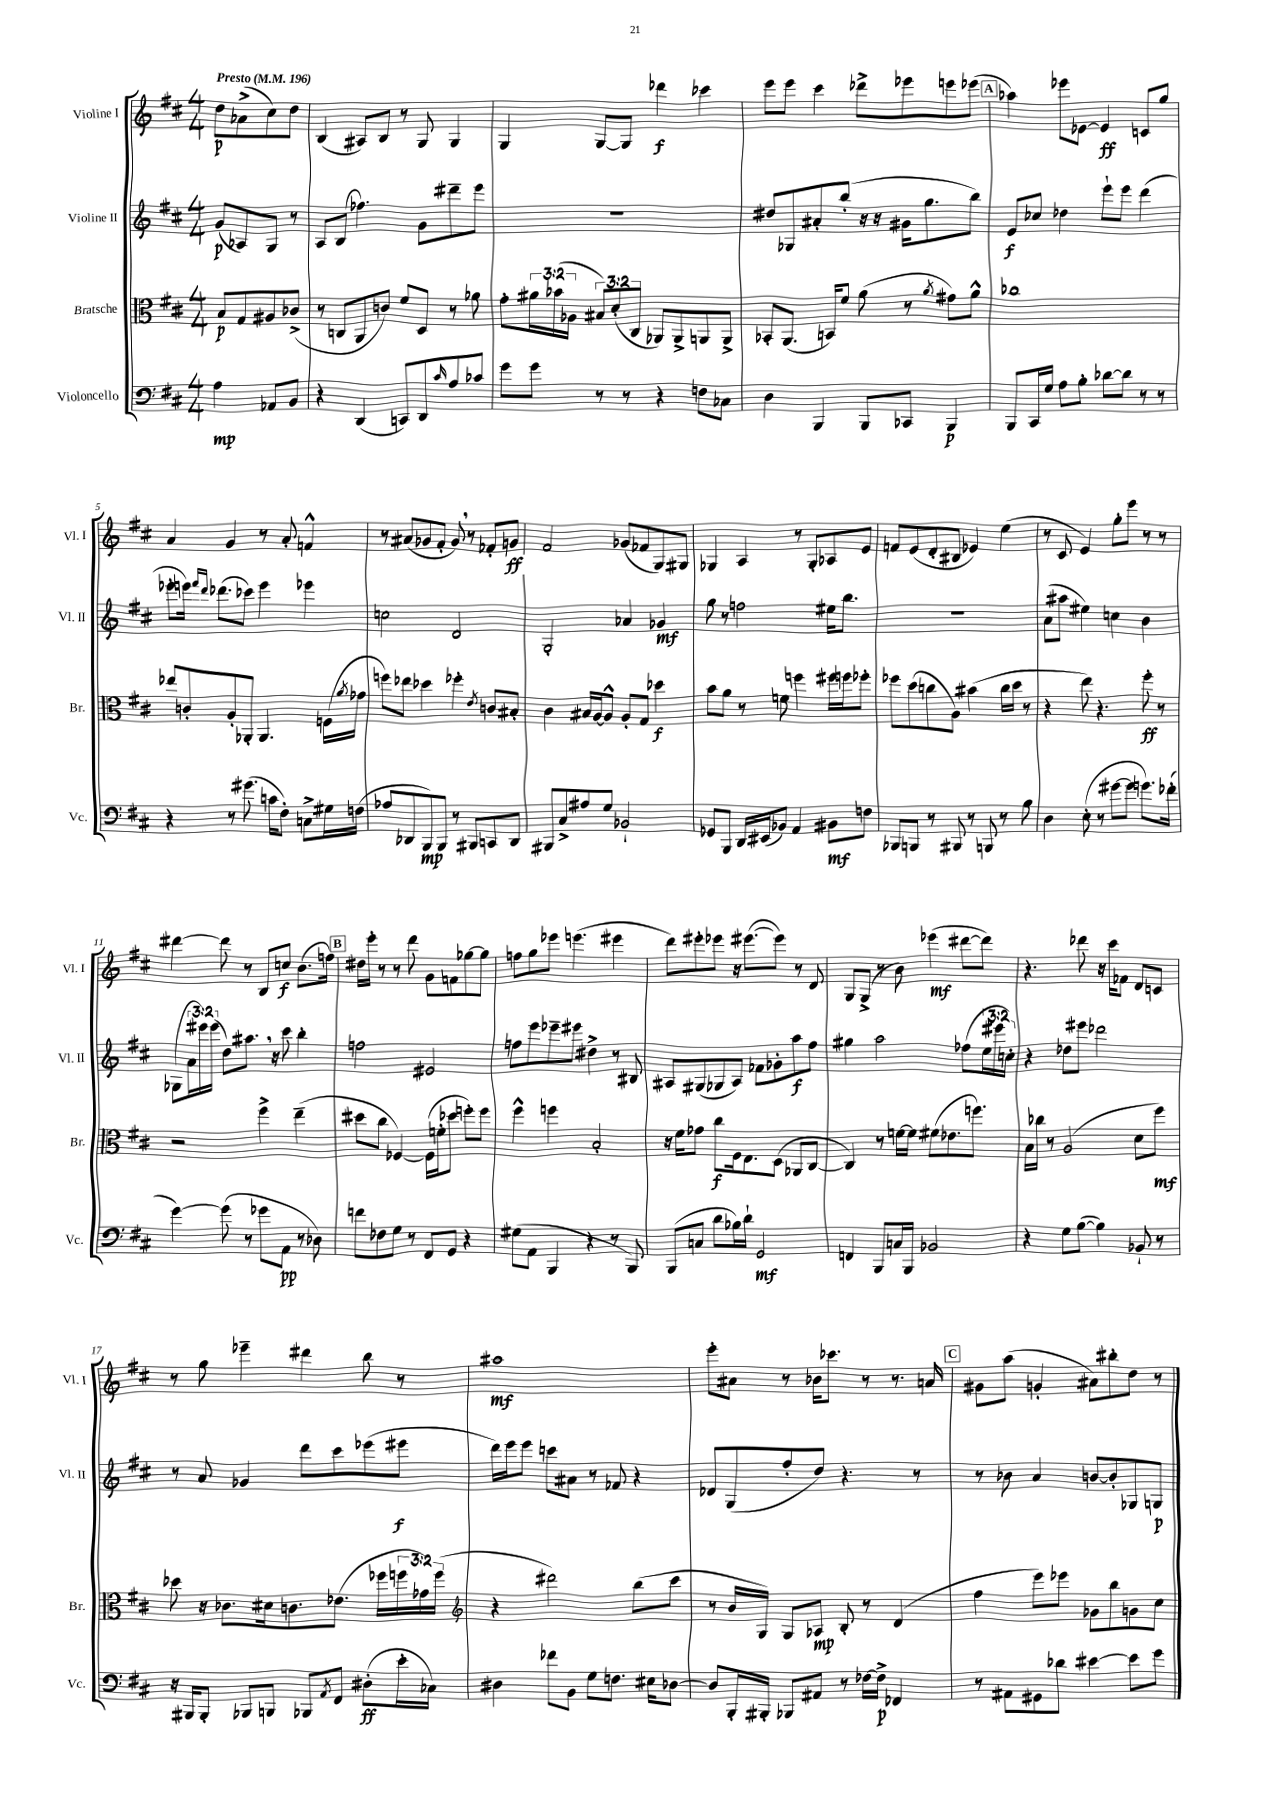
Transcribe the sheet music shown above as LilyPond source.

<<
\new StaffGroup <<
\new Staff = "s0" \with { instrumentName = "Violine I" shortInstrumentName = "Vl. I" } {
    \clef treble \key d \major \numericTimeSignature \time 4/4 \partial 2 \tempo "Presto" 4 = 196
    d''8\p aes'8->( cis''8) d''8 |
    b4( ais8) b8 r8 g8 g4 |
    g4 g8~ g8 des'''4\f ces'''4 |
    e'''8 e'''8 cis'''4 des'''8-> ees'''8 e'''8 ees'''8( |
    \mark \markup { \box "A" } aes''4) ees'''8 ees'8~ ees'4\ff c'8 g''8 |
    a'4 g'4 r8 a'8-. f'4-^ |
    r8 ais'8( ges'8 fis'8-. ges'8) \breathe r8 fes'8-. g'8\ff |
    fis'2 ges'8( fes'8 g8) gis8 |
    ges4 a4 r8 ges8-. aes8 e'8 |
    f'8 e'8( d'8-. bis8 ees'4) e''4( |
    r8 cis'8 e'4) g''8-. e'''8 r8 r8 |
    dis'''4~ dis'''8 r8 b8 c''8\f b'8.( f''16) |
    \mark \markup { \box "B" } dis''16 e'''16-. r8 r8 d'''8 g'8 f'8 ges''8~ ges''8 |
    f''8 g''8 ees'''8 e'''4.( eis'''4 |
    d'''8) eis'''8-. ees'''8 r16 eis'''8.~( eis'''8) r8 d'8 |
    g8 g8->( r8 b'8) ees'''4\mf( dis'''8~ dis'''8) |
    r4. des'''8 r16 cis'''16 fes'8 d'8 c'8 |
    r8 g''8 ees'''4-- dis'''4 b''8 r8 |
    ais''1\mf |
    e'''8-. ais'8 r8 bes'16 ces'''8. r8 r8. a'16 |
    \mark \markup { \box "C" } gis'8 a''8( g'4-. ais'8) bis''8-. d''8 r8 \bar "|." |
}
\new Staff = "s1" \with { instrumentName = "Violine II" shortInstrumentName = "Vl. II" } {
    \clef treble \key d \major \numericTimeSignature \time 4/4 \override Staff.TupletNumber.text = #tuplet-number::calc-fraction-text \partial 2
    g'8\p( aes8) g8 r8 |
    a8 b8( fes''4.) g'8 dis'''8-- e'''8 |
    R1 |
    dis''8 ges8 ais'8-. b''8-.( r16 r16 gis'16 g''8. b''8) |
    \mark \markup { \box "A" } e'8\f ces''8 des''4 e'''8-! e'''8 d'''4( |
    ees'''8-. e'''16) \grace { fis'''16 d'''16 } des'''8.( ces'''8) e'''4 ees'''4 |
    c''2 d'2 |
    g2-. aes'4 ges'4\mf |
    g''8 r8 f''2 eis''16 b''8. |
    R1 |
    a'8( ais''8 eis''4) c''4 b'4 |
    ges8( \tuplet 3/2 { a'16 eis'''16) eis'''16( } d''8) ais''8. \breathe r16 cis'''8 b''4-. |
    \mark \markup { \box "B" } f''2 eis'2 |
    f''8 e'''8 ees'''8-- eis'''8 dis''4-> r8 bis8 |
    ais8 gis8( ges8 ais8) fes'8 ges'8-. a''8\f fis''8 |
    gis''4 a''2 fes''8( \tuplet 3/2 { e''16 eis'''16 c''16-.) } |
    r4 des''8 eis'''8 des'''2 |
    r8 a'8 ges'4 d'''8 cis'''8 ees'''8( eis'''8\f |
    d'''16) e'''16 e'''8 c'''8 ais'8 r8 fes'8 r4 |
    des'8 g8( fis''8-. d''8) r4. r8 |
    \mark \markup { \box "C" } r8 bes'8 a'4 b'8~ b'8-. ges8 g8\p \bar "|." |
}
\new Staff = "s2" \with { instrumentName = "Bratsche" shortInstrumentName = "Br." } {
    \clef alto \key d \major \numericTimeSignature \time 4/4 \override Staff.TupletNumber.text = #tuplet-number::calc-fraction-text \partial 2
    b8\p g8 ais8 ces'8->( |
    r8 c8 a,8 c'8) fis'8 d8 r8 aes'8 |
    g'8-. \tuplet 3/2 { ais'16 bes'16( aes16 } \tuplet 3/2 { bis8) d'8-.( cis8 } aes,8) aes,8-> a,8 a,8-> |
    bes,8-. a,8.( b,16) fis'8 a'8( r8 \acciaccatura { a'8 } gis'8) a'8-^ |
    \mark \markup { \box "A" } ces''1 |
    ees''8 c'8-. a8-. aes,8-. aes,4. f16( \acciaccatura { a'8 } ges'16 |
    f''8) ees''8 des''4 fes''4-. \acciaccatura { e'8 } c'8 bis8-. |
    cis'4 bis16 a16~ a8-^ a8-. g8 des''4\f |
    b'8 a'8 r8 f'8 f''4 fis''16 f''16 fes''8-. |
    fes''8 d''8( c''8 a8) bis'4( c''16 d''16 r8 |
    r4 e''8) r4. fis''8-.\ff r8 |
    r2 fis''4-> e''4--( |
    \mark \markup { \box "B" } dis''8 cis''8 fes4~) fes16( f'16-. des''8 f''8-.) f''8 |
    fis''4-^ f''4 b2-. |
    r16 fis'16 ges'8 cis''8\f fis16 e8. d8( aes,8 cis8~ |
    cis4) r8 f'16~ f'16 fis'8( ees'8. f''8.) |
    b16 ces''16 r8 a2( d'8 fis''8\mf) |
    des''8 r16 ces'8. dis'16 c'8. ees'8.( fes''16 \tuplet 3/2 { f''16 ges'16) f''16( } |
    \clef treble r4 dis'''2) b''8( cis'''8 |
    r8 b'16 g16) g8 aes8\mp b8-. r8 d'4( |
    \mark \markup { \box "C" } fis''4 e'''8) ees'''8 ges'8 b''8 g'8 cis''8 \bar "|." |
}
\new Staff = "s3" \with { instrumentName = "Violoncello" shortInstrumentName = "Vc." } {
    \clef bass \key d \major \numericTimeSignature \time 4/4 \partial 2
    a4\mp aes,8 b,8 |
    r4 d,4( c,8) d,8 \grace { cis'16 } a8 ces'8 |
    g'8 g'8 r8 r8 r4 f8 ces8 |
    d4 b,,4 b,,8 ces,8 b,,4\p |
    \mark \markup { \box "A" } b,,8 cis,16 g16 a8 b8-. des'8~ des'8 r8 r8 |
    r4 r8 gis'8.( c'16 fis8-.) c8-> gis16 f16( |
    aes8 des,8 b,,8\mp) b,,8 r8 bis,,8 c,8 des,8 |
    bis,,8 cis8-> ais8 g8 bes,2-! |
    ges,8 b,,8 d,16 eis,16( bes,8) a,4 bis,8\mf f8 |
    bes,,8 b,,8 r8 bis,,8 r8 b,,8 r8 b8 |
    d4 e8-.( r8 gis'8~ gis'8 g'8.) fes'16-.( |
    g'4~) g'8( r8 ges'8 a,8\pp r8 des8) |
    \mark \markup { \box "B" } f'8 fes8 g8 r8 fis,8 g,8 r4 |
    gis8( a,8 b,,4 r4 r8 b,,8) |
    b,,8( c8 d'8 bes16) d'16-! g,2\mf |
    f,4 b,,8 c16 b,,16 bes,2 |
    r4 g8 b8~( b4) bes,8-! r8 |
    r16 bis,,16 bis,,8-. bes,,8 b,,8 bes,,8 \acciaccatura { a,8 } fis,8 dis8-.\ff( e'16-. ces16) |
    dis4 fes'8 b,8 g8 f8. eis16 des8~ |
    des8 b,,16-. bis,,16-. bes,,8 ais,8 r8 fes16~ fes16->\p fes,4 |
    \mark \markup { \box "C" } r8 ais,8 gis,8 des'8 eis'4~ eis'8 g'8 \bar "|." |
}
>>
>>
